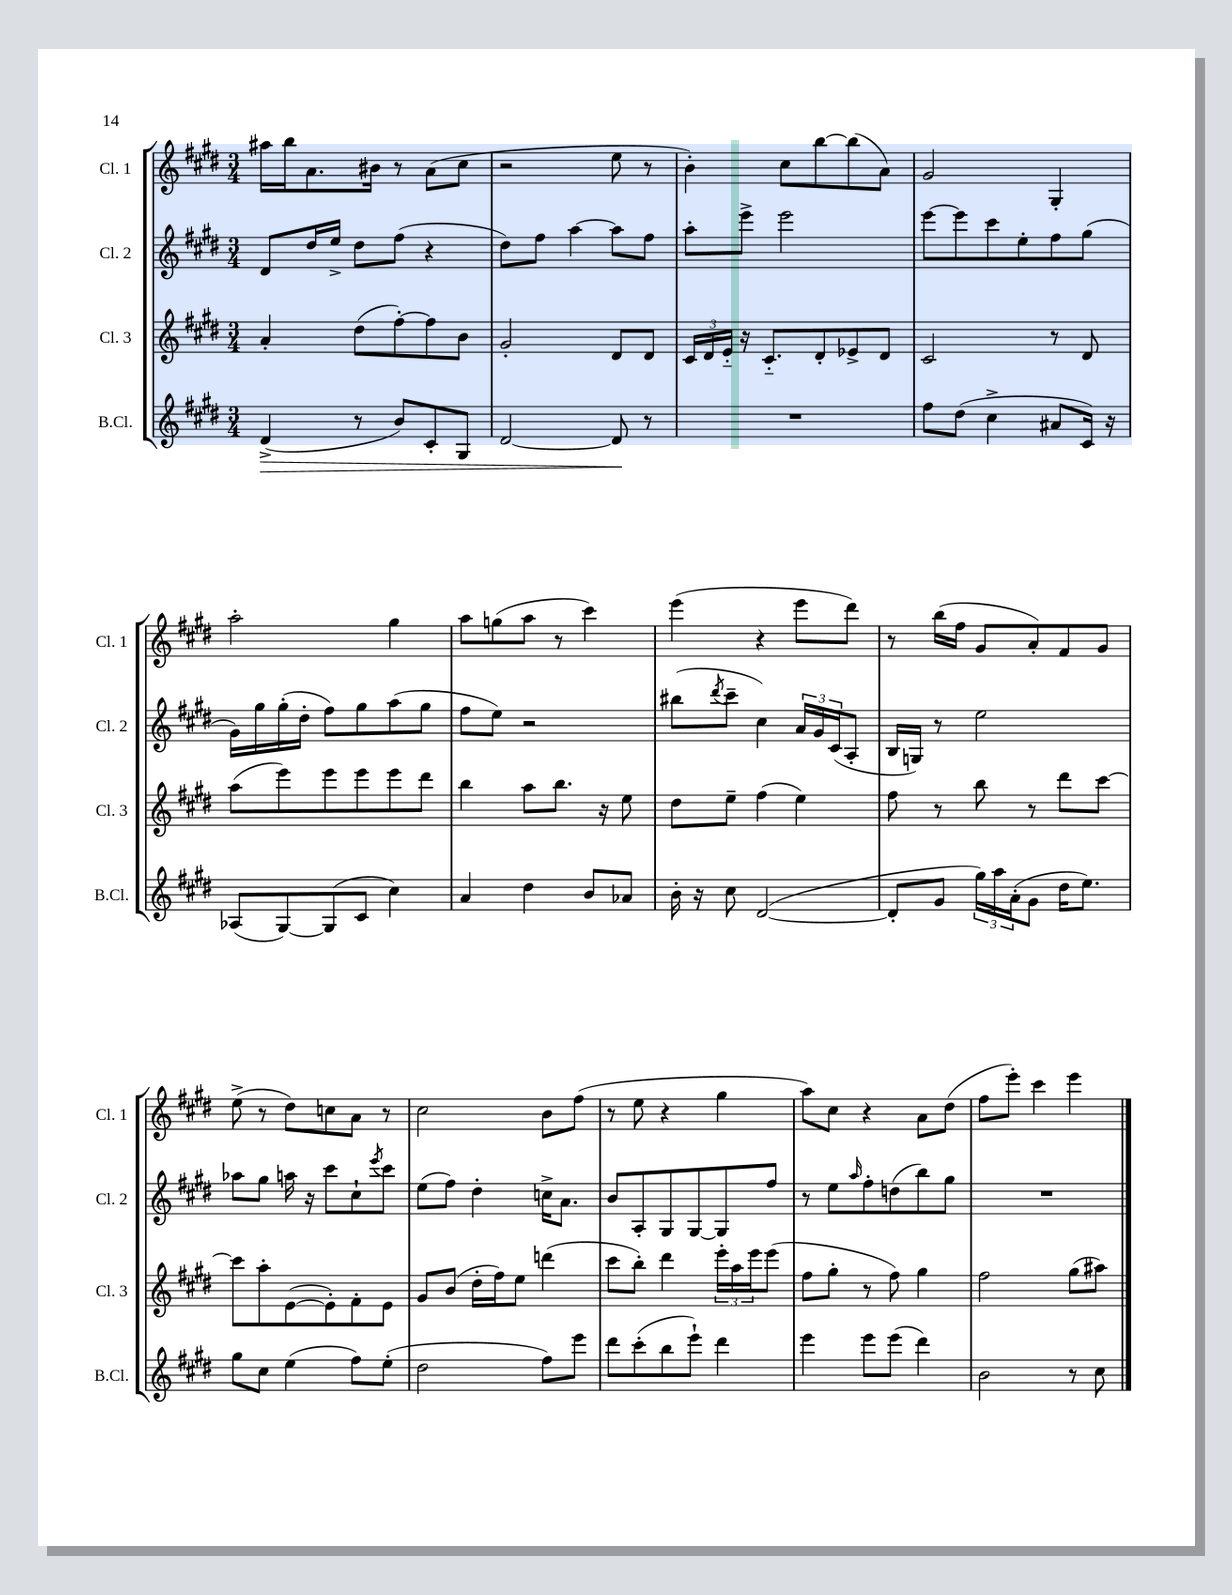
<<
\new StaffGroup <<
\new Staff = "s0" \with { instrumentName = "Cl. 1" shortInstrumentName = "Cl. 1" } {
    \clef treble \key e \major \numericTimeSignature \time 3/4
    ais''16 b''16 a'8. bis'16 r8 a'8( cis''8 |
    r2 e''8 r8 |
    b'4-.) cis''8 b''8~ b''8( a'8) |
    gis'2 gis4-. |
    a''2-. gis''4 |
    a''8 g''8( a''8 r8 cis'''4) |
    e'''4( r4 e'''8 dis'''8) |
    r8 b''16( fis''16 gis'8 a'8-.) fis'8 gis'8 |
    e''8->( r8 dis''8) c''8 a'8 r8 |
    cis''2 b'8 fis''8( |
    r8 e''8 r4 gis''4 |
    a''8) cis''8 r4 a'8 dis''8( |
    fis''8 e'''8-.) cis'''4 e'''4 \bar "|." |
}
\new Staff = "s1" \with { instrumentName = "Cl. 2" shortInstrumentName = "Cl. 2" } {
    \clef treble \key e \major \numericTimeSignature \time 3/4
    dis'8 dis''16 e''16-> dis''8 fis''8( r4 |
    dis''8) fis''8 a''4~ a''8 fis''8 |
    a''8-. e'''8-> e'''2 |
    e'''8~ e'''8 cis'''8 e''8-. fis''8 gis''8( |
    gis'16) gis''16 gis''16-.( dis''16-. fis''8) gis''8 a''8( gis''8 |
    fis''8 e''8) r2 |
    bis''8( \acciaccatura { dis'''8 } cis'''8-- cis''4) \tuplet 3/2 { a'16 gis'16 cis'16( } a8-. |
    b16 g16) r8 e''2 |
    aes''8 gis''8 a''16 r16 cis'''8 cis''8-! \acciaccatura { e'''8 } cis'''8 |
    e''8( fis''8) dis''4-. c''16-> a'8. |
    b'8 a8-. gis8 gis8~ gis8 fis''8 |
    r8 e''8 \grace { a''16 } fis''8-. d''8( b''8) gis''8 |
    R2. \bar "|." |
}
\new Staff = "s2" \with { instrumentName = "Cl. 3" shortInstrumentName = "Cl. 3" } {
    \clef treble \key e \major \numericTimeSignature \time 3/4
    a'4-. dis''8( fis''8~-.) fis''8 b'8 |
    gis'2-. dis'8 dis'8 |
    \tuplet 3/2 { cis'16 dis'16 e'16-_ } r16 cis'8.-_ dis'8-. ees'8-> dis'8 |
    cis'2 r8 dis'8 |
    a''8( e'''8) e'''8 e'''8 e'''8 dis'''8 |
    b''4 a''8 b''8. r16 e''8 |
    dis''8 e''8-- fis''4( e''4) |
    fis''8 r8 b''8 r8 dis'''8 cis'''8~ |
    cis'''8 a''8-. e'8~( e'8-.) fis'8-. e'8 |
    gis'8 b'8( dis''16-. fis''16) e''8 d'''4( |
    cis'''8 b''8-.) dis'''4 \tuplet 3/2 { e'''16-. a''16 e'''16 } e'''8( |
    fis''8 gis''8-. r8 fis''8) gis''4 |
    fis''2 gis''8( ais''8) \bar "|." |
}
\new Staff = "s3" \with { instrumentName = "B.Cl." shortInstrumentName = "B.Cl." } {
    \clef treble \key e \major \numericTimeSignature \time 3/4
    dis'4->\>( r8 b'8) cis'8-. gis8 |
    dis'2~ dis'8\! r8 |
    R2. |
    fis''8 dis''8( cis''4-> ais'8 cis'16) r16 |
    aes8( gis8~) gis8( cis'8 cis''4) |
    a'4 dis''4 b'8 aes'8 |
    b'16-. r16 cis''8 dis'2~( |
    dis'8-. gis'8 \tuplet 3/2 { gis''16) a''16 a'16-.( } gis'8 dis''16 e''8.) |
    gis''8 cis''8 e''4( fis''8) e''8-.( |
    dis''2 fis''8) e'''8 |
    dis'''8 cis'''8-.( b''8 e'''8-!) dis'''4 |
    e'''4 e'''8 e'''8( dis'''4) |
    b'2 r8 cis''8 \bar "|." |
}
>>
>>
\layout { \context { \Score \remove "Bar_number_engraver" } }
